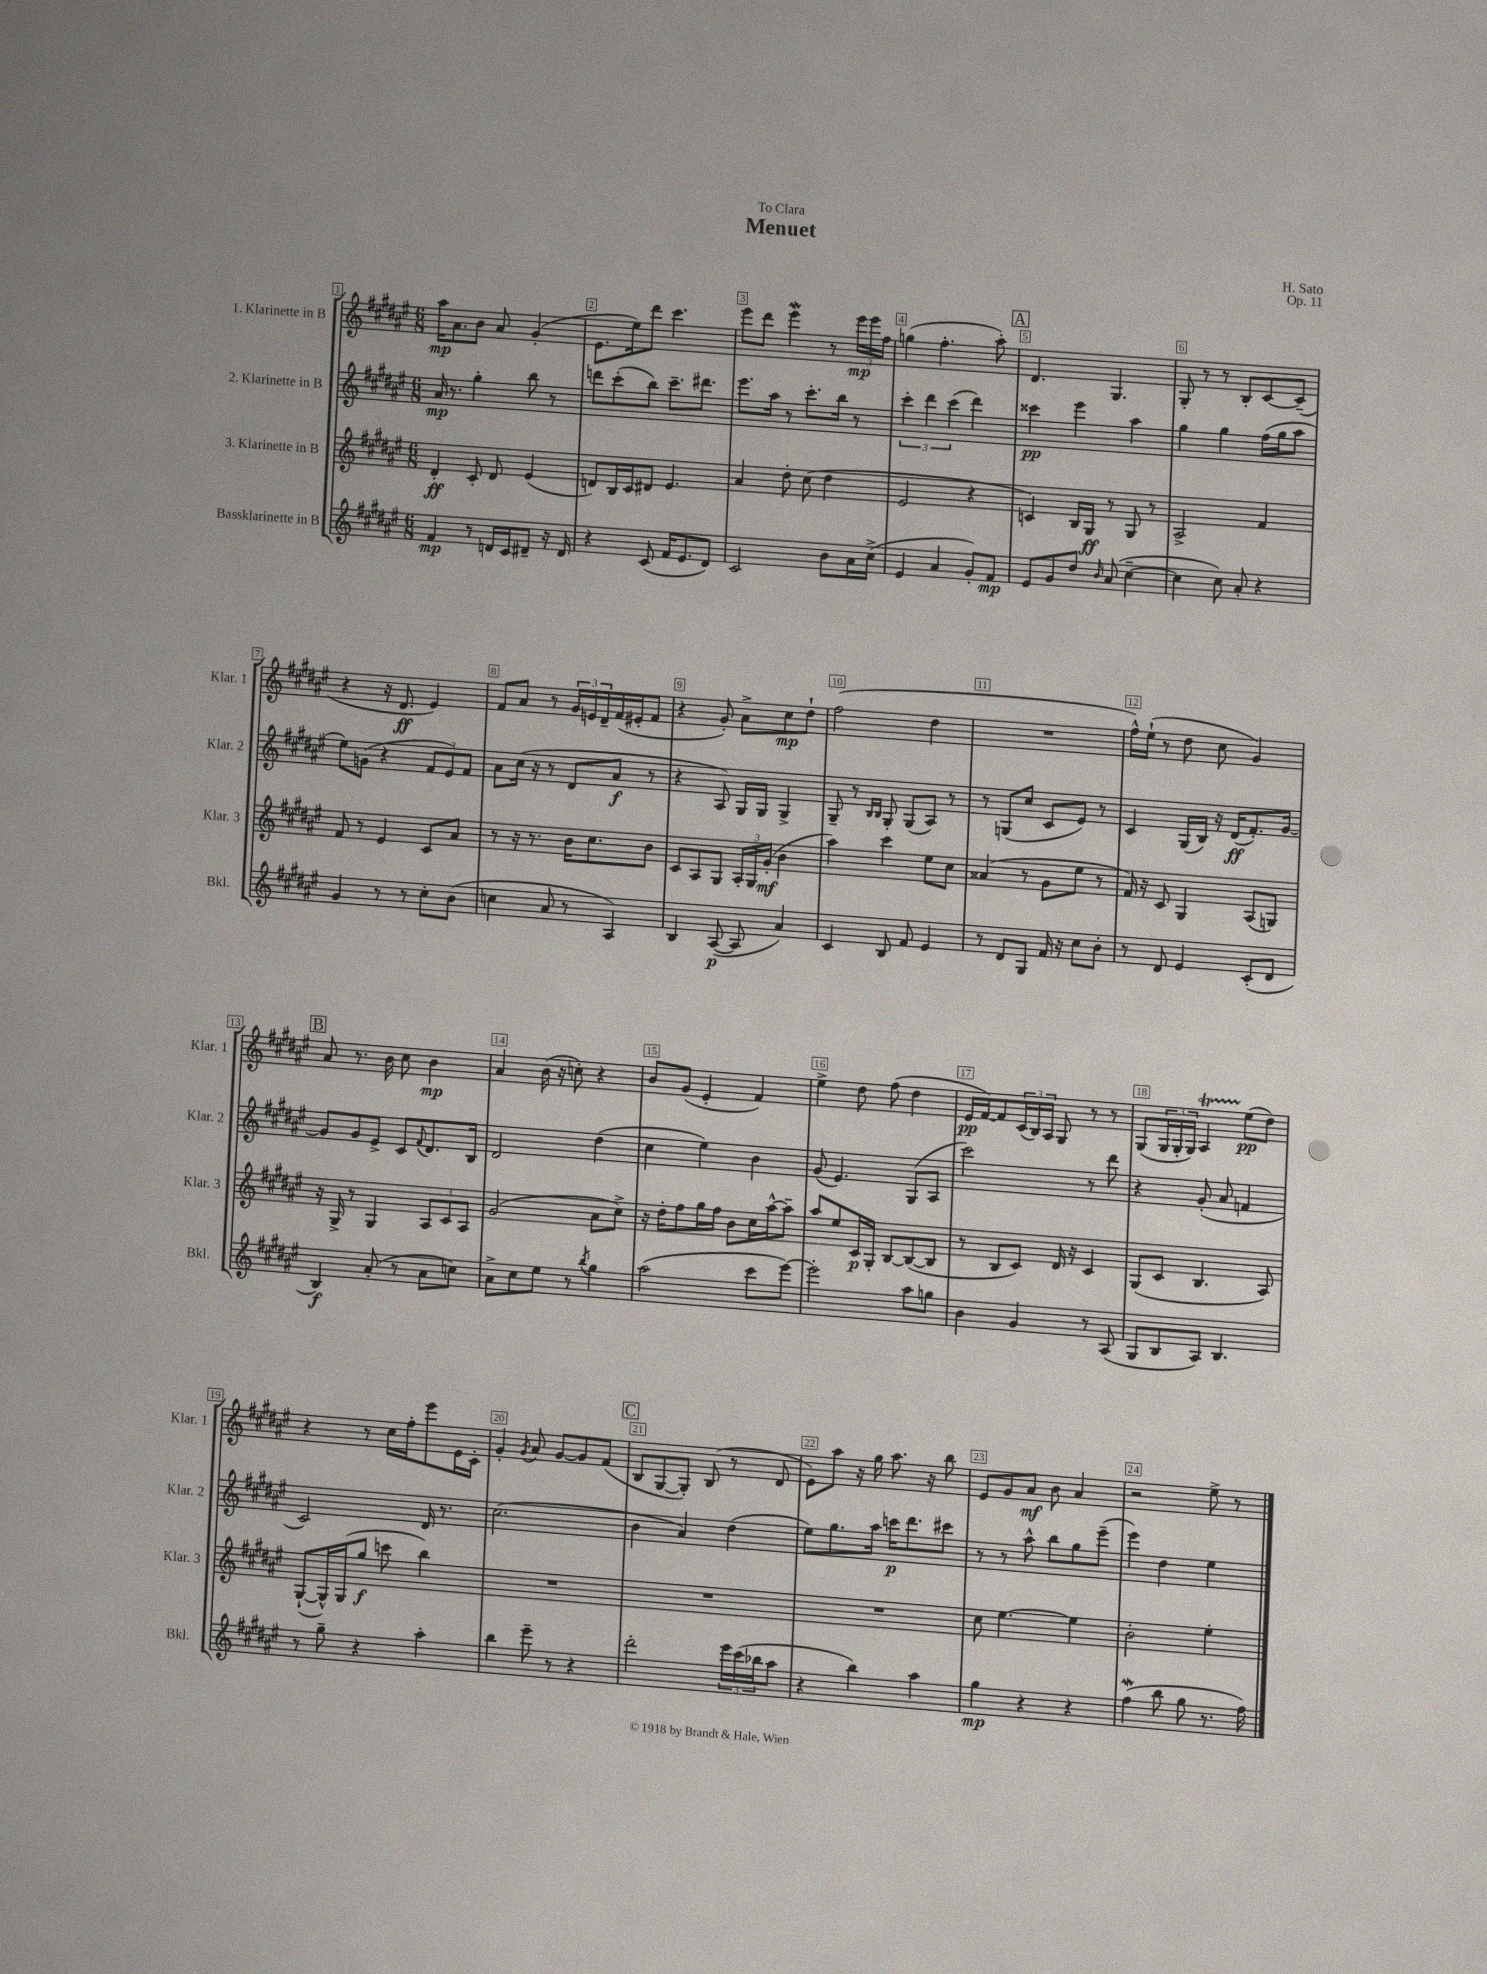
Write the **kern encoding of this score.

**kern	**kern	**kern	**kern
*staff4	*staff3	*staff2	*staff1
*clefG2	*clefG2	*clefG2	*clefG2
*k[f#c#g#d#a#e#]	*k[f#c#g#d#a#e#]	*k[f#c#g#d#a#e#]	*k[f#c#g#d#a#e#]
*M6/8	*M6/8	*M6/8	*M6/8
4f#	4d#'	16a#	16aa#
.	.	8.r	8.a#
8r	8c#'	4gg#'	8b
16d	8d#	.	8a#
16c#	.	.	.
8d#~	(4e#	8bb	(4g#'
16r	.	8r	.
16d#	.	.	.
=	=	=	=
4r	8d)	8ddd	8.e#
.	16B	(8ccc#'	.
.	16c#	.	16ee#)
(8c#	8d#	8bb)	8ddd#
16f#	4.e#	8.ccc#~	4.ccc#
8.e#	.	.	.
.	.	8.ddd#	.
8d#)	.	.	.
=	=	=	=
2c#	4a#	8.eee#	8eee#
.	.	.	8ddd#
.	.	16aa#	.
.	8dd#'	8r	4eee#
.	(8cc#	8.ccc#'	.
8b	4dd#	.	8r
.	.	16bb	.
16a#	.	8r	24eee#
.	.	.	24eee#
(16cc#^	.	.	.
.	.	.	24ff#
=	=	=	=
4e#	2e#	6ccc#'	(4gg
.	.	6ddd#	.
4a#	.	.	4.ff#'
.	.	(6ccc#	.
8g#')	4r	4ddd#)	.
8f#	.	.	8aa#')
=	=	=	=
8e#	4c)	4ccc##	4.d#
8g#	.	.	.
8dd#	16B	4eee#	.
.	16G#	.	.
16qqb	.	.	.
(8a#	8r	.	4.G#
[4cc#~	8G#	4aa#	.
.	8r	.	.
=	=	=	=
4cc#]	2A#^	4gg#	8G#'
.	.	.	8r
8cc#)	.	4gg#	8r
8a#'	.	.	8B'
4r	4f#	(16ff#	[8c#
.	.	16gg#	.
.	.	8aa#	(8c#~]
=	=	=	=
4g#	8f#	8ee#)	4r
.	8r	(8g	.
8r	4e#	4r	16r
.	.	.	8.d#
8r	.	.	.
8cc#'	8c#	12f#	4e#)
.	.	12e#)	.
(8b	8a#	.	.
.	.	12f#	.
=	=	=	=
4cc	8r	8a#	8f#
.	16r	(16cc#	8a#
.	8.r	16r	.
8a#	.	8r	8r
8r	16b	8d#	24g#
.	.	.	24e
.	8.cc#	.	.
.	.	.	24d#~
4A#)	.	8a#	(16f#
.	.	.	16e#'
.	8b	8r	8f#
=	=	=	=
4B	8c#	4r	4r
.	8A#	.	.
([8A#	8G#	8A#)	8g#')
8A#]	24A#'	16G#	8a#^
.	24G#	.	.
.	.	16G#	.
.	(24g#'	.	.
4a#)	4b	4G#^	8cc#
.	.	.	8dd#`
=	=	=	=
4c#	4aa#)	8G#~	(2ff#
.	.	8r	.
.	.	16qqB	.
.	.	16qqB	.
8B	4ccc#	8G#'	.
8f#	.	(8G#	.
4e#	8ee#	8A#)	4dd#
.	8cc#	8r	.
=	=	=	=
8r	(4a##	8r	2.r
8d#	.	(8G	.
8G#	8r	8cc#	.
16f#	8g#	8c#	.
16r	.	.	.
8cc#	8ee#	8e#)	.
8b'	8r	8r	.
=	=	=	=
8r	16f#)	4c#	16ff#^^)
.	16r	.	(16ee#`
8d#	8c#	.	8r
4e#	4G#	(16G#	8dd#
.	.	16B)	.
.	.	16r	8cc#
.	.	(16d#	.
(8c#'	(8A#	8.f#')	4g#)
8d#	8G)	.	.
.	.	[16g#	.
=	=	=	=
4B)	16r	8g#]	8a#
.	16G#^	.	.
.	8r	8g#	8.r
(8a#'	4G#	8e#^	.
.	.	.	16b
8r	.	8c#	8cc#
.	.	8qqf#	.
8a#	12A#	8.d#	4b
.	12c#	.	.
8cc)	.	.	.
.	12A#	.	.
.	.	16B	.
=	=	=	=
8a#^	(2g#	2d#	4a#
8cc#	.	.	.
8ee#	.	.	(16b
.	.	.	16r
8r	.	.	8cc')
8qbb	.	.	.
4gg#	8a#	(4dd#	4r
.	8cc#^)	.	.
=	=	=	=
(2aa#	16r	4cc#	8b
.	16dd#'	.	.
.	8ff#	.	(8g#
.	16gg#	4ee#)	4e#'
.	16ff#	.	.
.	8b	.	.
8ccc#	16cc#	4b	4f#)
.	[16aa#^^	.	.
[8eee#)	8aa#~]	.	.
=	=	=	=
2eee#']	8aa#	(8g#	4ee#^
.	8ee#	4.e#)	.
.	16c#	.	8dd#
.	16G#'	.	.
.	[8B	.	(8ff#
8aa#	(8B_	(8G#	4dd#
8gg	8B]	8A#	.
=	=	=	=
4b	8r	2ccc#)	16e#
.	.	.	[16f#)
.	8B	.	8f#]
4g#	8c#)	.	(24c#
.	.	.	24B)
.	.	.	24A#
.	16d#	.	8G#
.	16r	.	.
8r	4c#	8r	8r
(8A#	.	8ddd#	8r
=	=	=	=
8G#	(8G#	4r	(8G#
8B	8c#	.	24G#
.	.	.	24G#'
.	.	.	24G#)
8A#)	4.B	(8g#'	4A#
4.B	.	8a#	.
.	.	4f	(8ee#
.	8A#)	.	8dd#)
=	=	=	=
8r	([8G#`	2c#)	4r
8gg#~	16G#^^])	.	.
.	(16G#	.	.
4r	8gg#	.	8r
.	8ccc	.	16cc#
.	.	.	16ff#'
4aa#'	4bb)	16d#	8eee#
.	.	8.r	.
.	.	.	16e#
.	.	.	16c#'
=	=	=	=
4bb	2.r	(2.cc#	4g#'
.	.	.	8qg#
8eee#~	.	.	8a#
8r	.	.	[8g#
4r	.	.	8g#]
.	.	.	(8f#
=	=	=	=
2ddd#'	2.r	4b	8B
.	.	.	[8G#
.	.	4a#)	8G#'])
.	.	.	(8B
24eee#	.	(4dd#	8r
(24ccc#	.	.	.
24bb-	.	.	.
8aa#	.	.	8d#
=	=	=	=
4r	2.r	8ee#)	8e#)
.	.	8.gg#	8aa#
4bb)	.	.	16r
.	.	16aa#	16gg#
.	.	16ccc	8.aa#
.	.	8.ddd#	.
4aa#	.	.	.
.	.	.	16r
.	.	8ccc#	8bb
=	=	=	=
4gg#	8cc#	8r	8e#
.	[4.ee#	8r	8g#
4r	.	8aa#^^	8a#
.	.	8bb	8b
4r	4ee#]	8gg#	4a#
.	.	(8eee#~	.
=	=	=	=
(4ff#	2b'	4eee#)	2r
8bb	.	4dd#	.
8gg#	.	.	.
8.r	4ee#'	4ee#	8ee#^
.	.	.	8r
16ff#)	.	.	.
==	==	==	==
*-	*-	*-	*-
